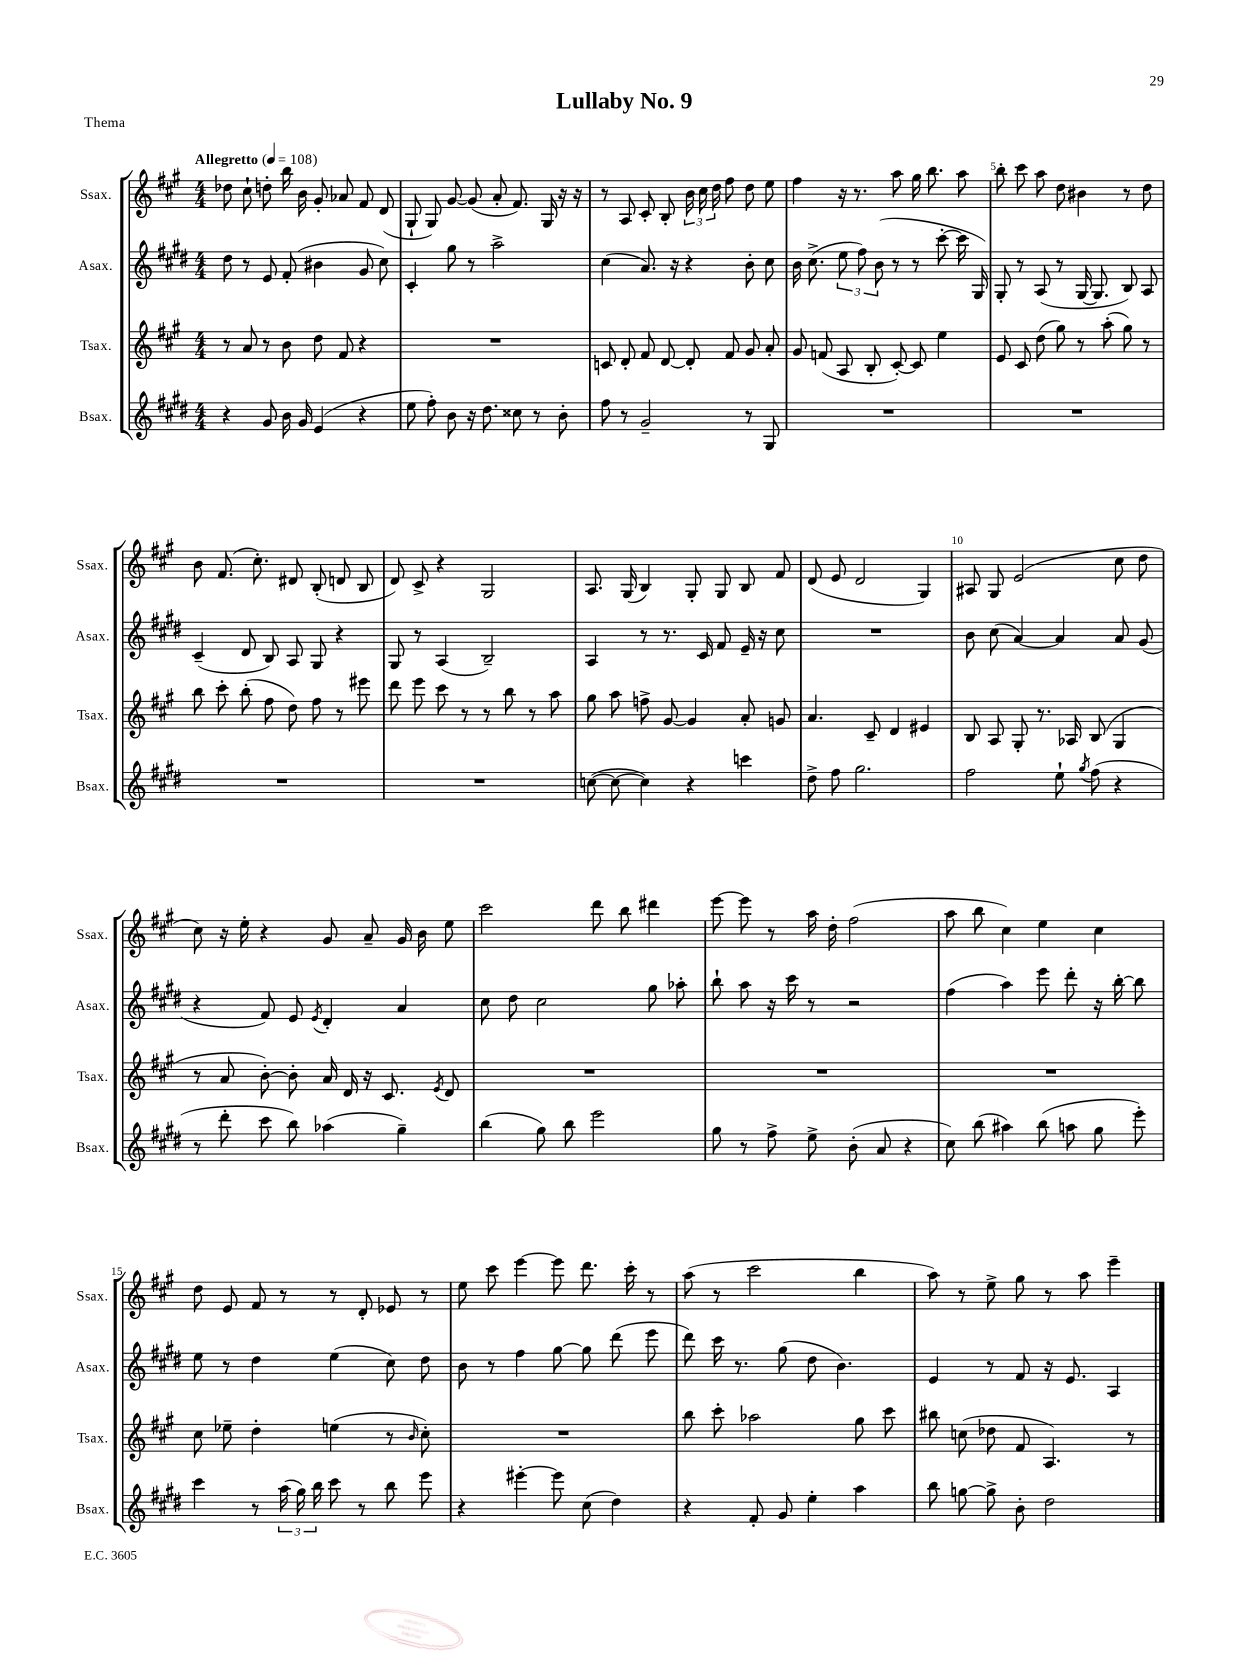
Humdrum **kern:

**kern	**kern	**kern	**kern
*part4	*part3	*part2	*part1
*staff4	*staff3	*staff2	*staff1
*I"Bsax.	*I"Tsax.	*I"Asax.	*I"Ssax.
*I'Bsax.	*I'Tsax.	*I'Asax.	*I'Ssax.
*clefG2	*clefG2	*clefG2	*clefG2
*k[f#c#g#d#]	*k[f#c#g#]	*k[f#c#g#d#]	*k[f#c#g#]
*M4/4	*M4/4	*M4/4	*M4/4
*MM108	*MM108	*MM108	*MM108
=1	=1	=1	=1
!	!	!	!LO:TX:a:B:t=Allegretto
4r	8r	8dd#\	8dd-X\
.	8a/	8r	8cc#`\
8g#/	8r	8e/	8ddn'\
16b\	8b\	(8f#'/	16bb\
16g#/	.	.	16b\
(4e/	8dd\	4b#X\	8g#'/
.	8f#/	.	8a-X/
4r	4r	8g#/	8f#/
.	.	8cc#\)	(8d/
=2	=2	=2	=2
8ee\	1r	4c#'/	8G#`/
8ff#'\)	.	.	8G#/)
8b\	.	8gg#\	[8g#/
16r	.	8r	(8g#/]
8.dd#\	.	.	.
.	.	2aa^\	8a'/
8cc##X\	.	.	8.f#/)
8r	.	.	.
.	.	.	16G#/
8b'\	.	.	16r
.	.	.	16r
=3	=3	=3	=3
8ff#\	8cn/	(4cc#\	8r
8r	8d'/	.	8A/
2g#~/	8f#/	8.a/)	8c#'/
.	[8d/	.	8B'/
.	.	16r	.
.	8d'/]	4r	24b\
.	.	.	24cc#\
.	.	.	24dd\
.	8f#/	.	8ff#\
8r	8g#/	8b'\	8dd\
8G#/	8a'/	8cc#\	8ee\
=4	=4	=4	=4
1r	8g#/	16b\	4ff#\
.	.	(8.cc#^\	.
.	(8fn/	.	.
.	8A/	12ee\	16r
.	.	.	8.r
.	.	12ff#\)	.
.	8B'/	.	.
.	.	(12b\	.
.	[8c#'/)	8r	8aa\
.	8c#/]	8r	16gg#\
.	.	.	8.bb\
.	4ee\	[8ccc#'\	.
.	.	16ccc#\]	8aa\
.	.	16G#/)	.
=5	=5	=5	=5
1r	8e/	8G#'/	8bb'\
.	8c#/	8r	8ccc#\
.	(8dd\	(8A/	8aa\
.	8gg#\)	8r	8dd\
.	8r	[16G#/	4b#X\
.	.	8.G#/]	.
.	(8aa'\	.	.
.	8gg#\)	8B/)	8r
.	8r	8A/	8dd\
!!LO:LB:g=z
=6	=6	=6	=6
1r	8bb\	(4c#~/	8b\
.	8ccc#'\	.	(8.f#/
.	(8bb'\	8d#/	.
.	.	.	8.cc#'\)
.	8ff#\	8B/)	.
.	8dd\)	8A/	8d#X/
.	8ff#\	8G#/	(8B'/
.	8r	4r	8dn/
.	8eee#X\	.	8B/
=7	=7	=7	=7
1r	8ddd\	8G#/	8d/)
.	8eee\	8r	8c#^/
.	8ccc#\	(4A/	4r
.	8r	.	.
.	8r	2B~/)	2G#/
.	8bb\	.	.
.	8r	.	.
.	8aa\	.	.
=8	=8	=8	=8
([8ccn\	8gg#\	4A/	8.A/
8cc\_	8aa\	.	.
.	.	.	(16G#/
4cc\])	8ffn^\	8r	4B/)
.	[8g#/	8.r	.
4r	4g#/]	.	8G#'/
.	.	16c#/	.
.	.	8f#/	8G#/
4cccn\	8a'/	16e~/	8B/
.	.	16r	.
.	8gn/	8cc#\	8f#/
=9	=9	=9	=9
8dd#^\	4.a/	1r	(8d/
8ff#\	.	.	8e/
2.gg#\	.	.	2d/
.	8c#~/	.	.
.	4d/	.	.
.	4e#X/	.	4G#/)
=10	=10	=10	=10
2ff#\	8B/	8b\	8A#X/
.	8A/	(8cc#\	8G#/
.	8G#'/	[4a/)	(2e/
.	8.r	.	.
8ee`\	.	4a/]	.
.	16A-X/	.	.
8qgg#/	.	.	.
(8ff#\	(8B/	.	.
4r	4G#/	8a/	8cc#\
.	.	(8g#/	8dd\
!!LO:LB:g=z
=11	=11	=11	=11
8r	8r	4r	8cc#\)
8ddd#'\	8a/	.	16r
.	.	.	16ee'\
8ccc#\	[8b'\)	8f#/)	4r
8bb\)	8b'\]	8e/	.
.	.	8qe/	.
(4aa-X\	16a/	4d#'/	8g#/
.	16d/	.	.
.	16r	.	8a~/
.	8.c#/	.	.
4gg#~\)	.	4a/	16g#/
.	.	.	16b\
.	8qe/	.	.
.	8d/	.	8ee\
=12	=12	=12	=12
(4bb\	1r	8cc#\	2ccc#\
.	.	8dd#\	.
8gg#\)	.	2cc#\	.
8bb\	.	.	.
2eee\	.	.	8ddd\
.	.	.	8bb\
.	.	8gg#\	4ddd#X\
.	.	8aa-X'\	.
=13	=13	=13	=13
8gg#\	1r	8bb`\	[8eee\
8r	.	8aa\	8eee\]
8ff#^\	.	16r	8r
.	.	16ccc#\	.
8ee^\	.	8r	16aa\
.	.	.	16dd'\
(8b'\	.	2r	(2ff#\
8a/	.	.	.
4r	.	.	.
=14	=14	=14	=14
8cc#\)	1r	(4ff#\	8aa\
(8bb\	.	.	8bb\
4aa#X\)	.	4aa\)	4cc#\)
(8bb\	.	8eee\	4ee\
8aan\	.	8ddd#'\	.
8gg#\	.	16r	4cc#\
.	.	[16bb'\	.
8eee'\)	.	8bb\]	.
!!LO:LB:g=z
=15	=15	=15	=15
4ccc#\	8cc#\	8ee\	8dd\
.	8ee-X~\	8r	8e/
8r	4dd'\	4dd#\	8f#/
(24aa\	.	.	8r
24gg#\)	.	.	.
24bb\	.	.	.
8ccc#\	(4een\	(4ee\	8r
8r	.	.	8d'/
8bb\	8r	8cc#\)	8e-X/
.	16qqb/	.	.
8eee\	8cc#'\)	8dd#\	8r
=16	=16	=16	=16
4r	1r	8b\	8ee\
.	.	8r	8ccc#\
[4eee#X'\	.	4ff#\	[4eee\
8eee#\]	.	[8gg#\	8eee\]
(8cc#\	.	8gg#\]	8.ddd\
4dd#\)	.	(8ddd#\	.
.	.	.	16ccc#'\
.	.	8eee\	8r
=17	=17	=17	=17
4r	8bb\	8ddd#\)	(8aa\
.	8ccc#'\	16ccc#\	8r
.	.	8.r	.
8f#'/	2aa-X\	.	2ccc#\
8g#/	.	(8gg#\	.
4ee'\	.	8dd#\	.
.	.	4.b\)	.
4aa\	8gg#\	.	4bb\
.	8ccc#\	.	.
=18	=18	=18	=18
8bb\	8bb#X\	4e/	8aa\)
[8ggn\	(8ccn\	.	8r
8gg^\]	8dd-X\	8r	8ee^\
8b'\	8f#/	8f#/	8gg#\
2dd#\	4.A/)	16r	8r
.	.	8.e/	.
.	.	.	8aa\
.	.	4A/	4eee~\
.	8r	.	.
==	==	==	==
*-	*-	*-	*-
